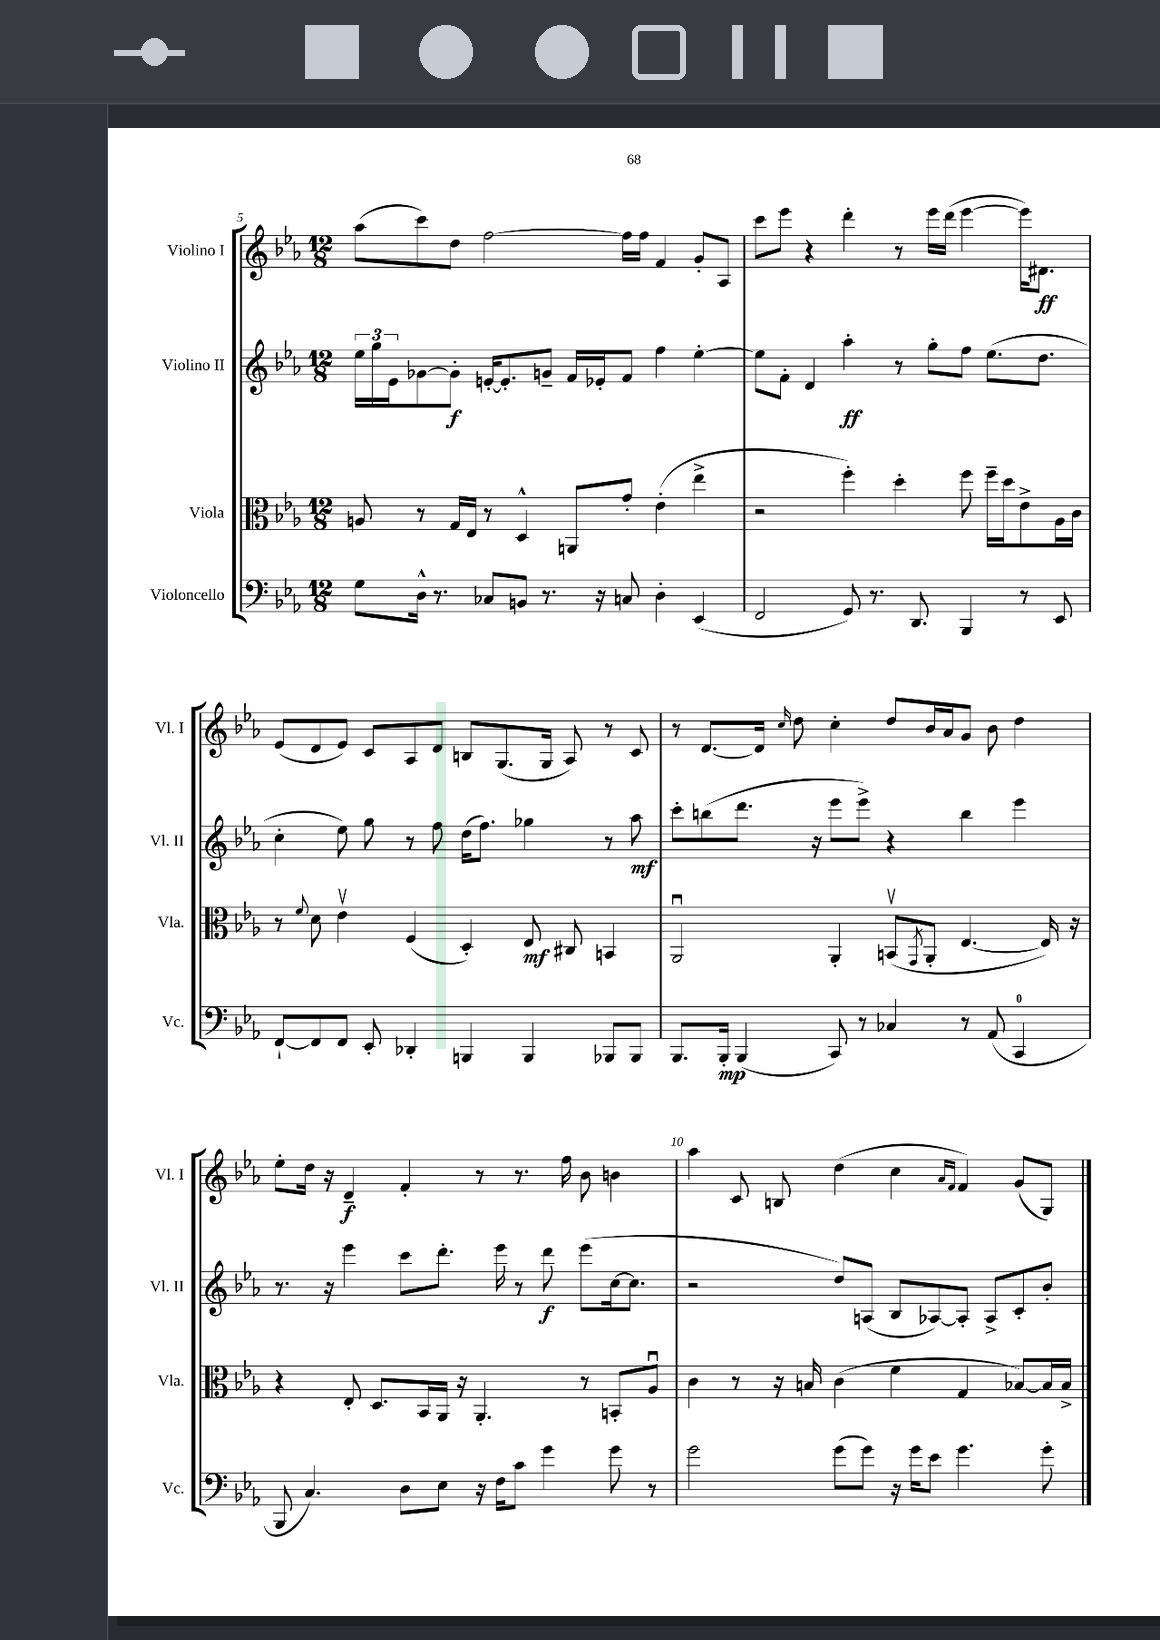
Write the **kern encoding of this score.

**kern	**kern	**kern	**kern
*staff4	*staff3	*staff2	*staff1
*clefF4	*clefC3	*clefG2	*clefG2
*k[b-e-a-]	*k[b-e-a-]	*k[b-e-a-]	*k[b-e-a-]
*M12/8	*M12/8	*M12/8	*M12/8
8G\L	8A/	24ee-\LL	(8aa-\L
.	.	24gg\	.
.	.	24e-\J	.
16D^^\Jk	8r	[8g-\	8ccc\)
8.r	.	.	.
.	16G/LL	8g-'\]J	8dd\J
.	16E-/JJ	.	.
8C-/L	8r	[16e'/LK	[2ff\
.	.	8.e'/]	.
8BB/J	4D^^/	.	.
8.r	.	8g~/J	.
.	8AA/L	16f/LL	.
16r	.	16e-'/J	.
8C/	8g'/J	8f/J	16ff\]LL
.	.	.	16ff\JJ
4D'\	(4e-'\	4ff\	4f/
(4EE-/	4ee-^\	[4ee-'\	8g'/L
.	.	.	8A-/J
=	=	=	=
2FF/	2r	8ee-\]L	8ccc\L
.	.	8f'\J	8eee-\J
.	.	4d/	4r
8GG/)	4ff'\)	4aa-'\	4ddd'\
8.r	.	.	.
.	4dd'\	8r	8r
8.DD/	.	.	.
.	.	8gg'\L	16eee-\LL
.	.	.	(16ddd\JJ
4BBB-/	8ff\	8ff\J	[4eee-\
.	16ff~\LL	(8.ee-\L	.
.	16dd\J	.	.
8r	8e-^\	.	16eee-\]LK)
.	.	8.dd\J	8.d#\J
8EE-/	16A-\L	.	.
.	16c\JJ	.	.
=	=	=	=
[8FF`/L	8r	4cc'\	(8e-/L
.	8qqf/	.	.
8FF/]	8d\	.	8d/
8FF/J	4e-v\	8ee-\)	8e-/J)
8EE-'/	.	8gg\	8c/L
4DD-'/	(4F/	8r	8A-/
.	.	8ff\	8d/J
4BBB/	4D'/)	(16dd\LK	8B/L
.	.	8.ff\J)	.
.	.	.	(8.G/
4BBB/	8E-/	4gg-\	.
.	.	.	16G/Jk
.	8C#/	.	8A-/)
8BBB-/L	4BB/	8r	8r
8BBB-/J	.	8aa-\	8c/
=	=	=	=
8.BBB-/L	2AA-u/	8ccc'\L	8r
.	.	(8bb\	[8.d/L
16BBB-'/Jk	.	.	.
(4BBB-/	.	8.ddd\J	.
.	.	.	16d/]Jk
.	.	.	16qqcc/
.	.	.	8dd\
.	.	16r	.
8CC/)	4AA-'/	8eee-\L	4cc'\
8r	.	8eee-^\J)	.
4C-/	(8BBv/L	4r	8dd/L
.	8qGG/	.	.
.	8AA-'/J	.	16b-/L
.	.	.	16a-/J
8r	[4.E-/	4bb\	8g/J
(8AA-/	.	.	8b-\
4CC/	.	4eee-\	4dd\
.	16E-/])	.	.
.	16r	.	.
=	=	=	=
8BBB-/	4r	8.r	8ee-'\L
4.C/)	.	.	16dd\Jk
.	.	16r	16r
.	8E-'/	4eee-\	4d~/
.	8.D/L	.	.
8D\L	.	8ccc\L	4f'/
.	16BB-/L	.	.
8E-\J	16AA-/JJ	8.ddd'\J	.
.	16r	.	.
16r	4.AA-'/	.	8r
16F\LK	.	16eee-\	.
8c\J	.	8r	8.r
4g\	.	8ddd\	.
.	.	.	16ff\
.	8r	(8eee-\L	8b-\
8g\	8BB'/L	[16cc\k	4b\
.	.	8.cc\]J	.
8r	8A-u/J	.	.
=	=	=	=
2g\	4c\	2r	4aa-\
.	8r	.	8c/
.	16r	.	8B/
.	16B/	.	.
(8g\L	(4c\	8dd/L)	(4dd\
8g\J)	.	(8A/J	.
16r	4f\	8B-/L	4cc\
16g\LK	.	.	.
8e-\J	.	[8A-/)	.
.	.	.	16qqa-/LL
.	.	.	16qqf/JJ
4.g\	4G/	8A-'/]J	4f/)
.	.	8A-^/L	.
.	[8B-/L)	8c'/	(8g/L
8g'\	16B-/]L	8b-'/J	8G/J)
.	16B-^/JJ	.	.
==	==	==	==
*-	*-	*-	*-
